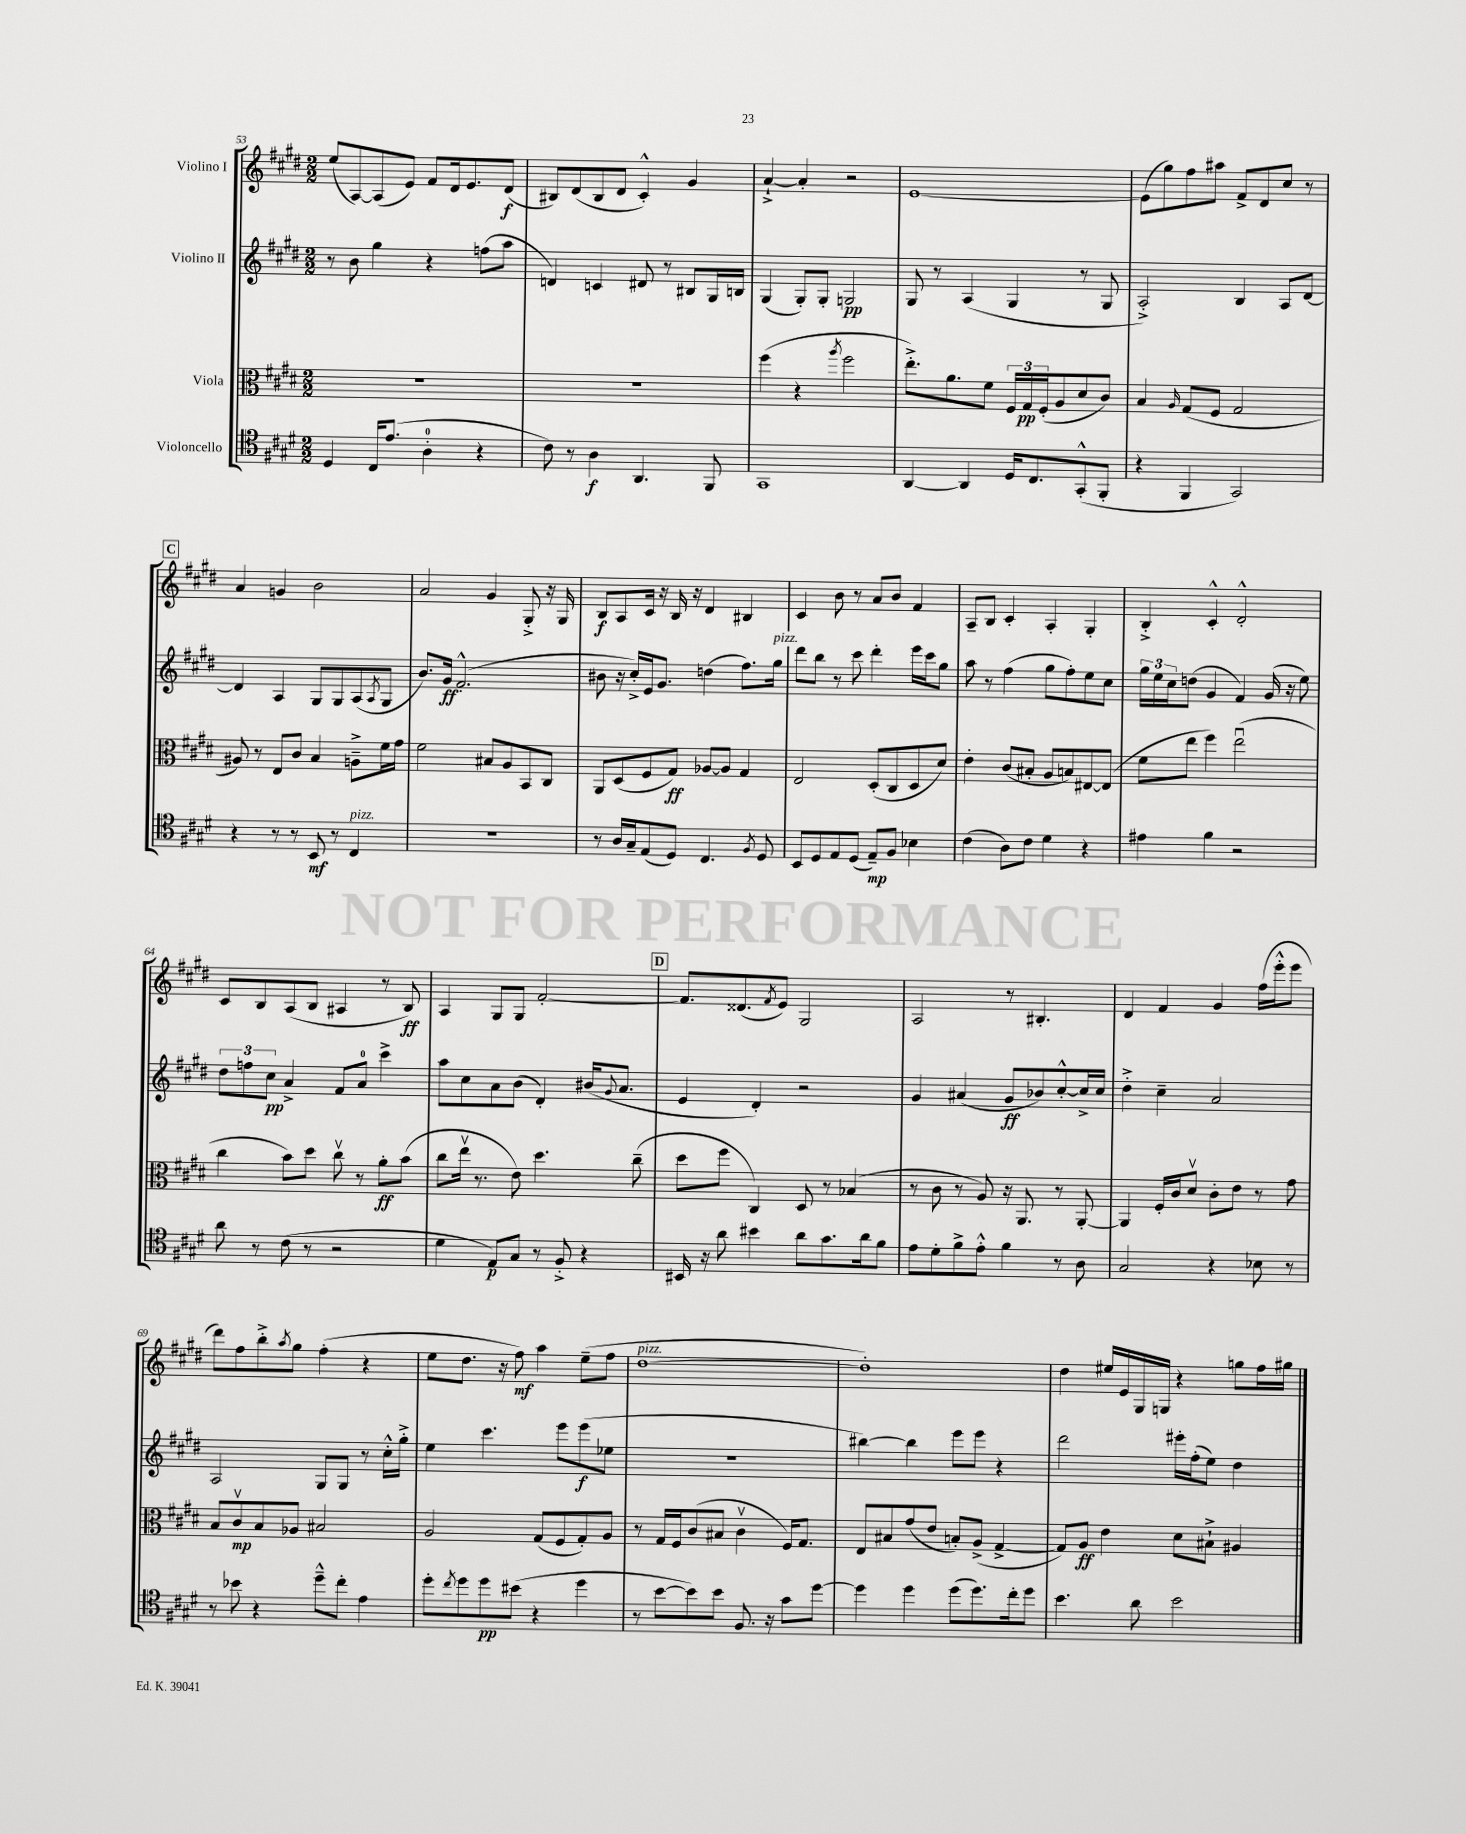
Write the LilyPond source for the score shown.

<<
\new StaffGroup <<
\new Staff = "s0" \with { instrumentName = "Violino I" } {
    \clef treble \key e \major \numericTimeSignature \time 2/2
    e''8( a8~) a8( e'8) fis'8 dis'16 e'8. dis'8\f( |
    bis8) dis'8( bis8 dis'8 cis'4-.-^) gis'4 |
    a'4~-!-> a'4-. r2 |
    e'1~ |
    e'8( gis''8) fis''8 ais''8 fis'8-> dis'8 cis''8 r8 |
    \mark \markup { \box "C" } a'4 g'4 b'2 |
    a'2 gis'4 gis8-.-> r16 gis16 |
    b8\f a8 cis'16 r16 b16 r16 dis'4 bis4 |
    cis'4 b'8 r8 a'8 b'8 fis'4 |
    a8-- b8 cis'4-. a4-. gis4-. |
    b4-.-> cis'4-.-^ dis'2-.-^ |
    cis'8 b8 a8( b8 ais4 r8 b8\ff) |
    a4 gis8 gis8 fis'2~-. |
    \mark \markup { \box "D" } fis'8. disis'8.( \acciaccatura { fis'8 } e'8) gis2 |
    a2 r8 bis4.-. |
    dis'4 fis'4 gis'4 fis''16( e'''16-.-^ e'''8 |
    dis'''8) fis''8 b''8-.-> \acciaccatura { a''8 } gis''8 fis''4-.( r4 |
    e''8 dis''8. r16 fis''8\mf) a''4 e''8--( fis''8 |
    dis''1~^\markup { \italic "pizz." } |
    dis''1-.) |
    dis''4 eis''16 e'16 gis16 g16 r4 g''8 fis''16 gis''16 \bar "|." |
}
\new Staff = "s1" \with { instrumentName = "Violino II" } {
    \clef treble \key e \major \numericTimeSignature \time 2/2
    r8 b'8 gis''4 r4 f''8( a''8 |
    d'4) c'4 dis'8 r8 bis8 gis16 b16 |
    gis4( gis8-.) gis8-. g2\pp |
    gis8 r8 a4( gis4 r8 gis8 |
    a2-.->) b4 a8 dis'8~ |
    \mark \markup { \box "C" } dis'4 a4 gis8 gis8 a8( \acciaccatura { a8 } gis8 |
    b'8.) gis'16\ff fis'2.-.-^( |
    bis'8 r16 cis''16-.->) e'16 gis'8. d''4( fis''8.) gis''16^\markup { \italic "pizz." } |
    dis'''8 b''8 r8 cis'''8 dis'''4-. e'''16 cis'''16 gis''8 |
    a''8 r8 fis''4( gis''8 fis''8-.) e''8 cis''8 |
    \tuplet 3/2 { gis''16 e''16 cis''16 } d''8( gis'4 fis'4) gis'16( r16 e''8) |
    \tuplet 3/2 { dis''8 f''8 cis''8\pp } a'4-> fis'8 a'8-0 cis'''4-> |
    a''8 cis''8 a'8 b'8( dis'4-.) bis'16( \appoggiatura { gis'8 } a'8. |
    \mark \markup { \box "D" } e'4 dis'4-.) r2 |
    gis'4 ais'4( gis'8\ff bes'8) cis''8~-.-^ cis''16-> cis''16 |
    dis''4-.-> cis''4-- a'2 |
    a2 gis8 gis8 r8 cis''16-.-^ gis''16-.-> |
    e''4 cis'''4. e'''8 e'''8\f( ees''8 |
    R1 |
    bis''4~) bis''4 e'''8 e'''8 r4 |
    dis'''2 eis'''16-. fis''16-.( e''8) dis''4 \bar "|." |
}
\new Staff = "s2" \with { instrumentName = "Viola" } {
    \clef alto \key e \major \numericTimeSignature \time 2/2
    R1 |
    R1 |
    fis''4( r4 \acciaccatura { a''8 } fis''2 |
    e''8.-.->) a'8. fis'8 \tuplet 3/2 { fis16 gis16\pp fis16-.( } a8 dis'8 cis'8) |
    b4 \grace { a16 } gis8( fis8 gis2 |
    \mark \markup { \box "C" } ais8) r8 e8 cis'8 b4 a8---> fis'16 gis'16 |
    fis'2 bis8 a8 b,8 cis8 |
    a,8 dis8( fis8 gis8\ff) aes8~ aes8 gis4 |
    e2 dis8-.( cis8 dis8 dis'8) |
    e'4-. cis'8( bis8-. a8 b8) eis8~ eis8( |
    fis'8 e''8 fis''4) e''2\downbow( |
    cis''4 b'8) dis''8 cis''8\upbow r8 a'8-.\ff b'8( |
    cis''8 e''16\upbow r8. e'8) dis''4. cis''8--( |
    \mark \markup { \box "D" } dis''8 fis''8 cis4) dis8 r8 bes4( |
    r8 cis'8 r8 a8) r16 a,8. r8 a,8~-. |
    a,4 fis16-. cis'16 dis'8\upbow cis'8-. e'8 r8 gis'8 |
    b8 cis'8\upbow\mp b8 aes8 bis2 |
    a2 gis8( fis8 gis8-.) a8 |
    r8 gis16 fis16 cis'8( bis8 cis'4\upbow fis16) gis8. |
    e8 bis8 gis'8( e'8 b8-.) a8->( gis4~-> |
    gis8) a8\ff e'4 dis'8 bis8-!-> ais4 \bar "|." |
}
\new Staff = "s3" \with { instrumentName = "Violoncello" } {
    \clef tenor \key e \major \numericTimeSignature \time 2/2
    dis4 cis16 e'8.( a4-0-. r4 |
    cis'8) r8 a4\f a,4. fis,8 |
    gis,1 |
    a,4~ a,4 dis16 cis8. gis,8-.-^( fis,8-. |
    r4 fis,4 gis,2) |
    \mark \markup { \box "C" } r4 r8 r8 b,8\mf r8 cis4^\markup { \italic "pizz." } |
    r1 |
    r8 a16 gis16-- e8( dis8) cis4. \acciaccatura { fis8 } dis8 |
    b,8 dis8 e8 dis8( e8--\mp) fis8 bes4 |
    cis'4( a8) cis'8 dis'4 r4 |
    eis'4 fis'4 r2 |
    a'8 r8 cis'8( r8 r2 |
    dis'4 e8\p) gis8 r8 fis8-.-> r4 |
    \mark \markup { \box "D" } bis,16 r16 a'8 bis'4 a'8 gis'8. a'16 fis'8 |
    e'8 dis'8-. fis'8-> e'8-.-^ fis'4 r8 a8 |
    gis2 r4 bes8 r8 |
    r8 bes'8 r4 dis''8---^ cis''8-. e'4 |
    dis''8-. \acciaccatura { cis''8 } dis''8 dis''8\pp bis'8( r4 dis''4 |
    r8 b'8~ b'8) b'8 fis8. r16 gis'8 dis''8~ |
    dis''4 dis''4 dis''8( dis''8.) cis''16-. dis''8 |
    b'4. a'8 b'2 \bar "|." |
}
>>
>>
\layout { \context { \Score currentBarNumber = #53 } }
